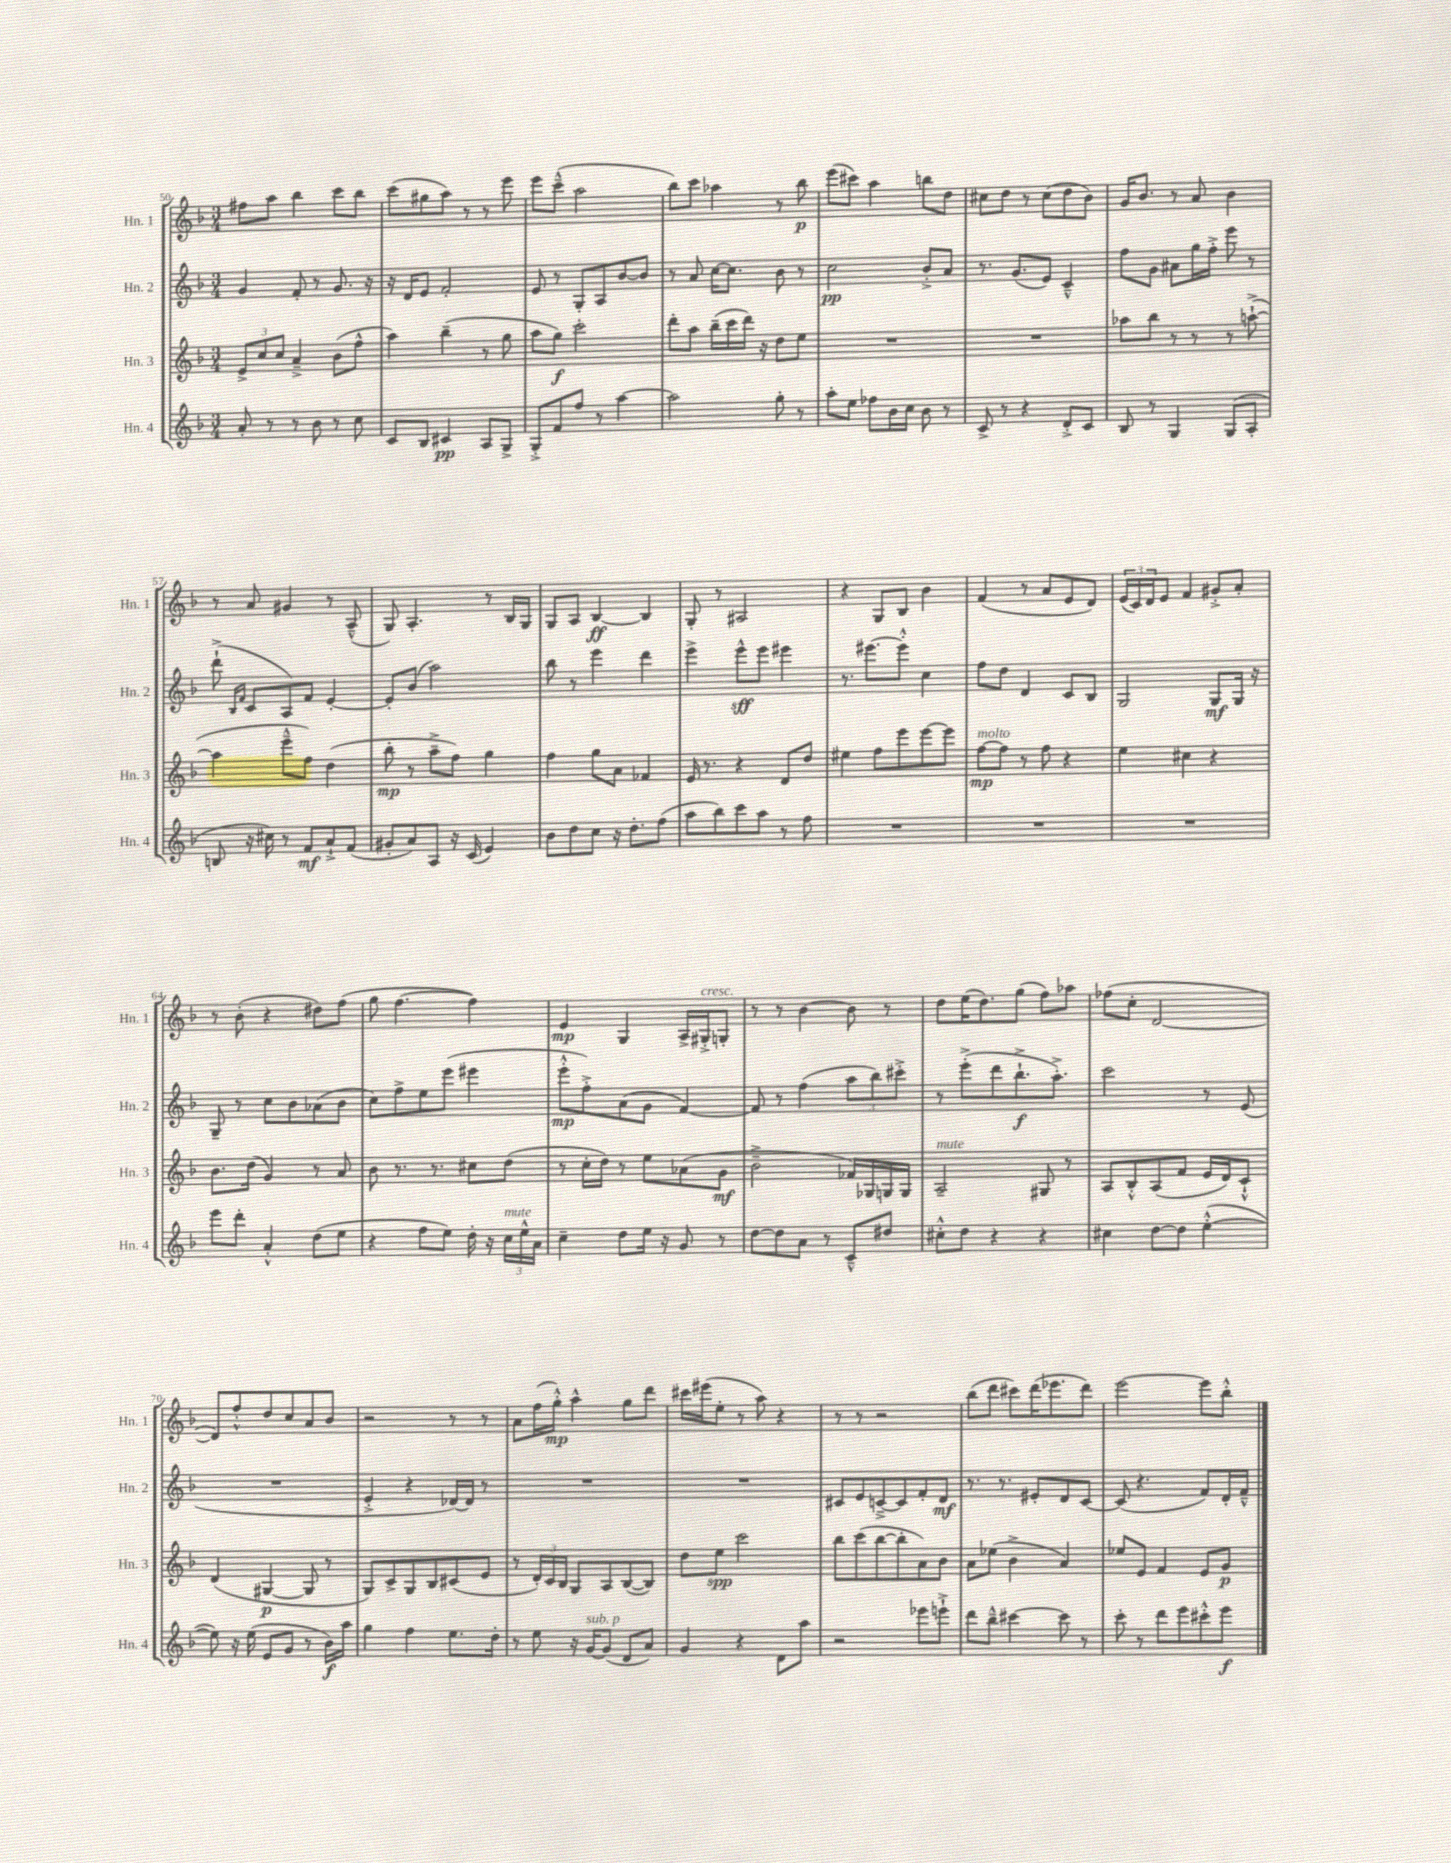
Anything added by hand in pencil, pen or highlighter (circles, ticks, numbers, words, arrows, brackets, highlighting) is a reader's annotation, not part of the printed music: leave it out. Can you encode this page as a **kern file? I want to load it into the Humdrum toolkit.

**kern	**kern	**kern	**kern
*staff4	*staff3	*staff2	*staff1
*clefG2	*clefG2	*clefG2	*clefG2
*k[b-]	*k[b-]	*k[b-]	*k[b-]
*M3/4	*M3/4	*M3/4	*M3/4
8a'	12e^	4g	8ff#
.	12cc	.	.
8r	.	.	8aa
.	12cc	.	.
8r	4a~^	8f'	4bb-
8b-	.	8r	.
8r	(8b-	8.g	8ccc
8cc	8ff^^	.	8bb-
.	.	16r	.
=	=	=	=
8c	4aa)	16r	(8ccc
.	.	16d	.
8B-	.	8e	8gg#
4c#	(4bb-~	2f'	8aa)
.	.	.	8r
8A	8r	.	8r
8G^	8gg	.	8eee
=	=	=	=
8G'^	8aa	8e	8eee
8f	8gg)	8r	(8ccc~^^
8ff	2ccc'	8G'	2aa
8r	.	8A	.
[4aa	.	[8b-	.
.	.	8b-]	.
=	=	=	=
2aa]	8ddd'	8r	8bb-)
.	8aa	8a	8ccc
.	(16bb-~	[16cc	4aa-
.	16ccc	8.cc]	.
.	16ddd)	.	.
.	16r	.	.
8gg'	8dd	8b-	8r
8r	8ee	8r	8bb-
=	=	=	=
8aa'	2.r	2cc	(8eee
8ee	.	.	8ccc#)
8ff-	.	.	4aa
16b-	.	.	.
16cc	.	.	.
8b-	.	8b-'^	8bb
8r	.	8a	8dd
=	=	=	=
8c^	2.r	8.r	8cc#
8r	.	.	8dd
.	.	(8.g	.
4r	.	.	8r
.	.	8e)	(8cc#
8d'^	.	4c~^^	8dd
8c	.	.	8b-)
=	=	=	=
8B-	8aa-	8ff	16g
.	.	.	8.b-
8r	8bb-	8g	.
4G	8r	8a#	8r
.	8r	16gg	8a
.	.	16ff'^	.
(8G	8r	8eee	4b-
8A'	([8aa`^	8r	.
=	=	=	=
8B	4aa]	(8ddd`^	8r
.	.	16qqB-	.
.	.	16qqf	.
16r	.	8c	8a
16cc#)	.	.	.
8r	8eee~^^	8A)	4g#
8f	8ff)	8f	.
8a`^	(4dd	[4e'	8r
(8f	.	.	(8A~^^
=	=	=	=
8g#'	8bb-'	8e']	8G)
8a)	8r	(8b-	4.A'
8A	8aa~^	2aa)	.
16r	8ff)	.	.
(16c	.	.	.
4e)	4gg	.	8r
.	.	.	16B-
.	.	.	16G
=	=	=	=
8b-	4ff	8bb-	8G
8dd	.	8r	8A
8cc	8gg	4eee	[4B-
16r	8a	.	.
8.dd'	.	.	.
.	4f-	4ddd	4B-]
(8ff	.	.	.
=	=	=	=
8aa	16e	4eee^	8G'
.	8.r	.	.
8bb-)	.	.	8r
8ccc	4r	8eee^^	2A#
8aa	.	8eee	.
8r	8d	4eee#	.
8ff	8dd	.	.
=	=	=	=
2.r	4ee#	8.r	4r
.	.	[8.eee#	.
.	8ff	.	8G
.	8eee	8eee#'^^]	8B-
.	[8eee	4cc	4b-
.	8eee]	.	.
=	=	=	=
2.r	[8ff	8ff	(4f
.	8ff]	8dd	.
.	8r	4d	8r
.	8ff	.	8a
.	4r	8c	8e
.	.	8B-	8d)
=	=	=	=
2.r	4ee	2G	(24e
.	.	.	24c)
.	.	.	24d
.	.	.	8e
.	4cc#	.	4f
.	4r	8G	8g#'^
.	.	16G	8a'
.	.	16r	.
=	=	=	=
8eee	8.b-	8G~	8r
8ddd'	.	8r	(8b-'
.	(16dd	.	.
4a'^^	4g)	8cc	4r
.	.	8b-	.
(8dd	8r	(8a-	8dd#)
8ee	8a	8b-	(8ff
=	=	=	=
4r	8b-	8cc)	8gg
.	8.r	8ff^	[4.ff
8ff	.	8ee	.
.	8.r	.	.
8ee)	.	(8eee	.
16dd'	8cc#	4eee#	4ff])
16r	.	.	.
24cc	(8dd	.	.
24ee^^	.	.	.
24a	.	.	.
=	=	=	=
4cc~	8r	8eee'^^	4e
.	16cc'	8ff'^)	.
.	16dd)	.	.
8dd	8r	(8a	4G
16ee	8ee	8g	.
16r	.	.	.
8g	(8a-	[4f)	16A^
.	.	.	16G#'^
8r	8g	.	8G'
=	=	=	=
[8dd	2b-~^	8f]	8r
8dd]	.	8r	8r
8a	.	(4ff	[4b-
8r	.	.	.
8c~^^	16f-)	12aa	8b-]
.	16G-	.	.
.	.	12bb-)	.
8dd#	16G	.	8r
.	.	12ccc#'^	.
.	16G	.	.
=	=	=	=
8cc#'^^	2A~	8r	8dd
8dd	.	(8eee'^	(16ee
.	.	.	8.dd)
4r	.	8ddd	.
.	.	8.bb-`^	(8gg
4r	8G#	.	8ff)
.	.	8.aa'^)	.
.	8r	.	8aa-
=	=	=	=
4cc#	8A	2ccc	(8ff-
.	8B-'^^	.	8cc'
[8dd	(8A	.	[2d
8dd]	8f	.	.
([4ee'^^	16e	8r	.
.	16d)	.	.
.	8c`^^	(8e	.
=	=	=	=
8ee])	(4d	2.r	8d])
16r	.	.	8ff'^^
(16ee	.	.	.
8e	[4G#	.	8dd
8g	.	.	8cc
8r	8G#]	.	8a
16b-)	8r	.	8b-
16aa	.	.	.
=	=	=	=
4gg	8G)	4e'^	2r
.	8c^	.	.
4ff	8G	4r	.
.	8B-	.	.
8.ee	(8c#	[16d-)	8r
.	.	16d-]	.
.	8e	8r	8r
16dd'	.	.	.
=	=	=	=
8r	8r	2.r	8a
8ee	24d')	.	(16ff
.	24c	.	.
.	.	.	16gg'^^)
.	24B-	.	.
16r	8G	.	4aa^^
[16g	.	.	.
(8g]	8A	.	.
8d	([8B-	.	8gg
8a)	8B-])	.	8ddd
=	=	=	=
4g	8dd	2.r	16ccc#
.	.	.	(16eee#
.	8ee	.	8ee'
4r	2ccc	.	8r
.	.	.	8aa)
8d	.	.	4r
8aa	.	.	.
=	=	=	=
2r	8bb-	8c#	8r
.	(8ccc	8e	8r
.	[8bb-	[8c~^	2r
.	8bb-']	8c]	.
8eee-	8a)	8f'	.
8eee`^	8b-	8d	.
=	=	=	=
8ddd	8a	8.r	(8bb-
8bb-~^^	(8ee-	.	8ddd
.	.	8.r	.
[4ccc#	4b-^	.	8ccc#)
.	.	8e#'	(16ddd
.	.	.	8.eee-
8ccc#]	4a)	8d	.
8r	.	[8c	8ddd)
=	=	=	=
8ccc'	8ee-	(8c]	[2eee
8r	8e	4.r	.
8ddd	4f	.	.
8eee	.	.	.
8ccc#'^^	8e	8f)	8eee]
8eee	8g	16d'	8bb-'^^
.	.	16f~^^	.
==	==	==	==
*-	*-	*-	*-
